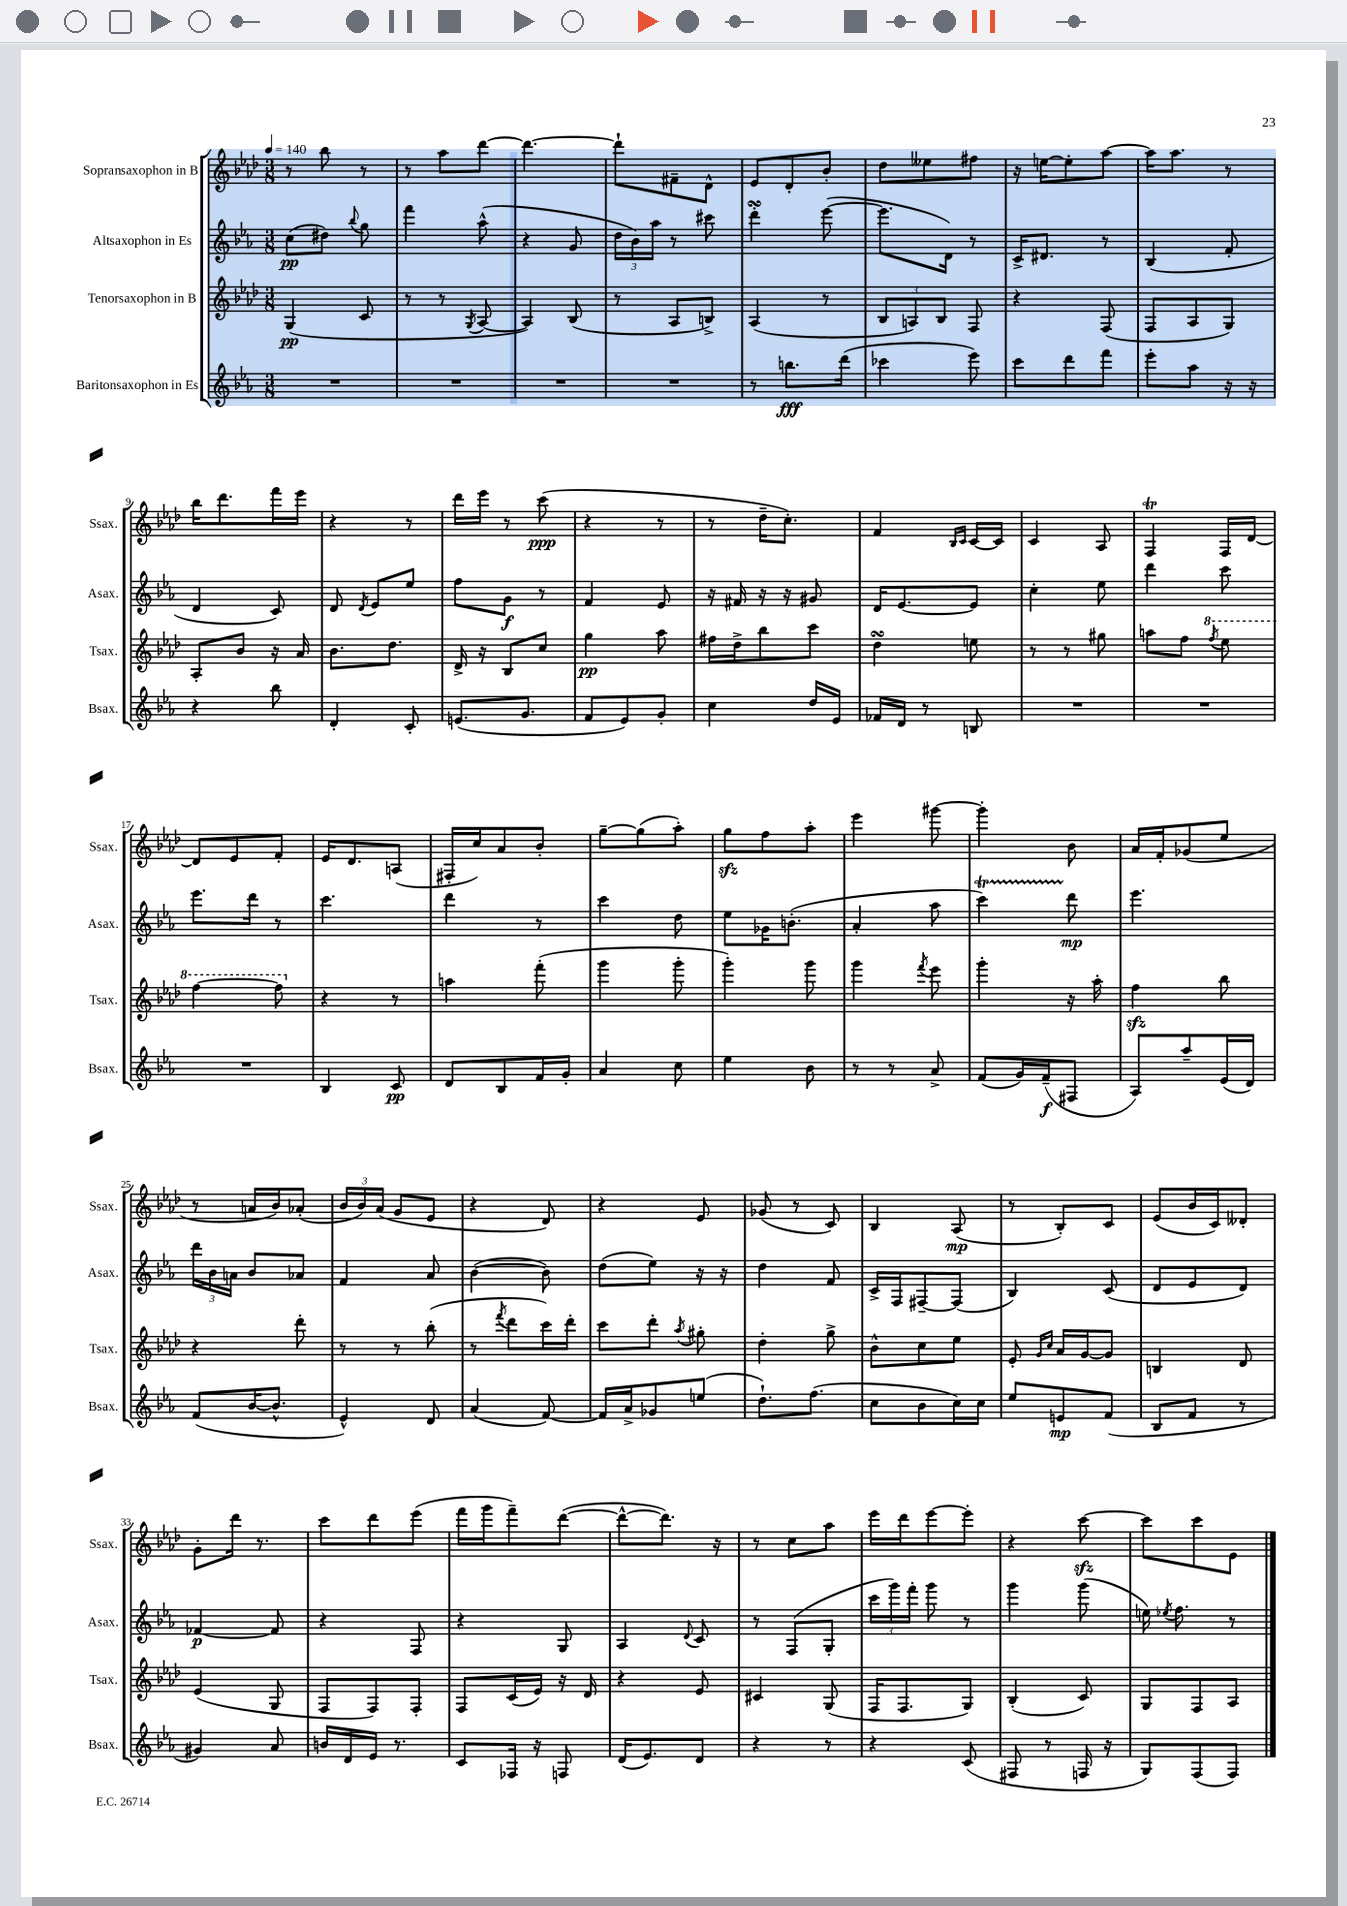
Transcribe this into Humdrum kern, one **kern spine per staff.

**kern	**kern	**kern	**kern
*staff4	*staff3	*staff2	*staff1
*clefG2	*clefG2	*clefG2	*clefG2
*k[b-e-a-]	*k[b-e-a-d-]	*k[b-e-a-]	*k[b-e-a-d-]
*M3/8	*M3/8	*M3/8	*M3/8
*MM140	*MM140	*MM140	*MM140
4.r	(4G	(8cc	8r
.	.	8dd#)	8bb-
.	.	8qqbb-	.
.	8c	8gg	8r
=	=	=	=
4.r	8r	4fff	8r
.	8r	.	8aa-
.	8qG	.	.
.	[8A-	(8aa-^^	[8ddd-
=	=	=	=
4.r	4A-])	4r	4.ddd-_
.	(8B-	8g	.
=	=	=	=
4.r	8r	24dd	8ddd-`]
.	.	24b-)	.
.	.	24aa-	.
.	8A-	8r	8f#~
.	8B^)	8ccc#	8d-^^
=	=	=	=
8r	(4A-	4ddd'	8e-
8.bb	.	.	8d-'
.	8r	([8eee-	8b-'
(16ddd	.	.	.
=	=	=	=
4ccc-	12B-	8.eee-]	8dd-
.	12A)	.	.
.	.	.	8ee--
.	12B-	.	.
.	.	16d)	.
8eee-)	8F	8r	8ff#
=	=	=	=
8ccc	4r	16c^	16r
.	.	8.d#	[16ee
8ddd	.	.	8ee']
8fff	(8F	8r	[8aa-
=	=	=	=
8eee-'	8F	(4B-	16aa-]
.	.	.	8.aa-
8aa-	8A-	.	.
16r	8G)	8f'	8r
16r	.	.	.
=	=	=	=
4r	8A-'	4d	16bb-
.	.	.	8.ddd-
.	8b-	.	.
8bb-	16r	8c)	16fff
.	16a-	.	16eee-
=	=	=	=
4d'	8.b-	8d	4r
.	.	8qd	.
.	.	8e-	.
.	8.dd-	.	.
8c'	.	8ee-	8r
=	=	=	=
(8.e	16d-^	8ff	16ddd-
.	16r	.	16eee-
.	8B-	8g	8r
8.g	.	.	.
.	8cc	8r	(8ccc
=	=	=	=
8f	4gg	4f	4r
8e-)	.	.	.
8g'	8aa-	8e-	8r
=	=	=	=
4cc	16ff#	16r	8r
.	16dd-^	16f#	.
.	8bb-	16r	16dd-~
.	.	16r	8.cc')
16dd	8ccc	8g#	.
16e-	.	.	.
=	=	=	=
16f-	4dd-	16d	4f
16d	.	[8.e-	.
8r	.	.	.
.	.	.	16qqB-
.	.	.	16qqc
8B	8ee	8e-]	[16c
.	.	.	16c]
=	=	=	=
4.r	8r	4cc'	4c
.	8r	.	.
.	8gg#	8ee-	8A-
=	=	=	=
4.r	8aa	4ddd	4F
.	8ff	.	.
.	8qfff	.	.
.	8eee-	8ccc	16F
.	.	.	[16d-
=	=	=	=
4.r	[4fff	8.eee-	8d-]
.	.	.	8e-
.	.	16ddd	.
.	8fff]	8r	8f'
=	=	=	=
4B-	4r	4.ccc	16e-
.	.	.	8.d-
8c	8r	.	(8A
=	=	=	=
8d	4aa	4ddd	16F#'
.	.	.	16cc)
8B-	.	.	8a-
16f	(8fff'	8r	8b-'
16g'	.	.	.
=	=	=	=
4a-	4ggg	4ccc	[8gg~
.	.	.	(8gg]
8cc	8ggg'	8dd	8aa-')
=	=	=	=
4ee-	4ggg')	8ee-	8gg
.	.	16g-	8ff
.	.	(8.b'	.
8b-	8ggg	.	8aa-'
=	=	=	=
8r	4ggg	4a-'	4eee-
8r	.	.	.
.	8qfff	.	.
8a-^	8eee-	8aa-	[8ggg#
=	=	=	=
(8f	4ggg'	4ccc)	4ggg#']
16g)	.	.	.
(16f~	.	.	.
8F#	16r	8ddd	8b-
.	16aa-'	.	.
=	=	=	=
8A-)	4ff	4.eee-	16a-
.	.	.	16f'
8aa-~	.	.	(8g-
(16e-	8bb-	.	8ee-
16d)	.	.	.
=	=	=	=
(8f	4r	24ddd	8r
.	.	24b-	.
.	.	24a	.
[16b-	.	8b-	16a
8.b-^^]	.	.	16b-)
.	8ddd-'	8a-	(8a-'
=	=	=	=
4e-^^)	8r	4f	24b-
.	.	.	24b-)
.	.	.	(24a-
.	8r	.	8g
8d	(8bb-'	8a-	8e-
=	=	=	=
(4a-	8r	([4b-	4r
.	8qfff	.	.
.	8ddd-	.	.
[8f)	16ccc)	8b-])	8d-)
.	16ddd-'	.	.
=	=	=	=
16f]	8ccc	(8dd	4r
16a-^	.	.	.
8g-	8ddd-'	8ee-)	.
.	8qaa-	.	.
(8ee	8gg#'	16r	8e-
.	.	16r	.
=	=	=	=
8.dd`)	4dd-'	4dd	(8g-
.	.	.	8r
(8.ff	.	.	.
.	8gg^	8f	8c)
=	=	=	=
8cc	8b-^^	16c^	4B-
.	.	16F	.
8b-	8cc	[8F#~	.
16cc)	8ee-	(8F#]	(8A-
16cc	.	.	.
=	=	=	=
8ee-	8e-'	4B-)	8r
.	16qqg	.	.
.	16qqcc	.	.
8e	16a-	.	8B-')
.	[16g	.	.
(8f	8g]	(8c	8c
=	=	=	=
8B-	4B	8d	(8e-
8f	.	8e-	16b-
.	.	.	16c)
8r	8d-	8d)	8d--'
=	=	=	=
4g#)	(4e-	[4f-	8g'
.	.	.	16ddd-
.	.	.	8.r
8a-	8G	8f-]	.
=	=	=	=
16b	8F	4r	8ccc
16d	.	.	.
16e-	8F)	.	8ddd-
8.r	.	.	.
.	8F'	8F	(8eee-
=	=	=	=
8c	8F	4r	16fff
.	.	.	16ggg
16F-	(16c	.	8fff~)
16r	16e-)	.	.
8F	16r	8G	([8ddd-
.	16d-	.	.
=	=	=	=
(16d	4r	4A-	8ddd-^^_
8.e-)	.	.	.
.	.	.	8.ddd-])
.	.	8qqd	.
8d	8e-	8c	.
.	.	.	16r
=	=	=	=
4r	4c#	8r	8r
.	.	(8F	8cc
8r	(8G	8G'	8aa-
=	=	=	=
4r	16F	24ccc	16eee-
.	.	24ggg)	.
.	8.F	.	16ddd-
.	.	24fff'	.
.	.	8ggg	[8eee-
(8c	8G)	8r	8eee-']
=	=	=	=
8F#	(4B-'	4ggg	4r
8r	.	.	.
16F	8c)	(8ggg	[8ccc
16r	.	.	.
=	=	=	=
8G)	8G	16ee)	8ccc]
.	.	8qee-	.
.	.	8.ff	.
(8F	8F	.	8ccc
8F)	8A-	8r	8e-
==	==	==	==
*-	*-	*-	*-
